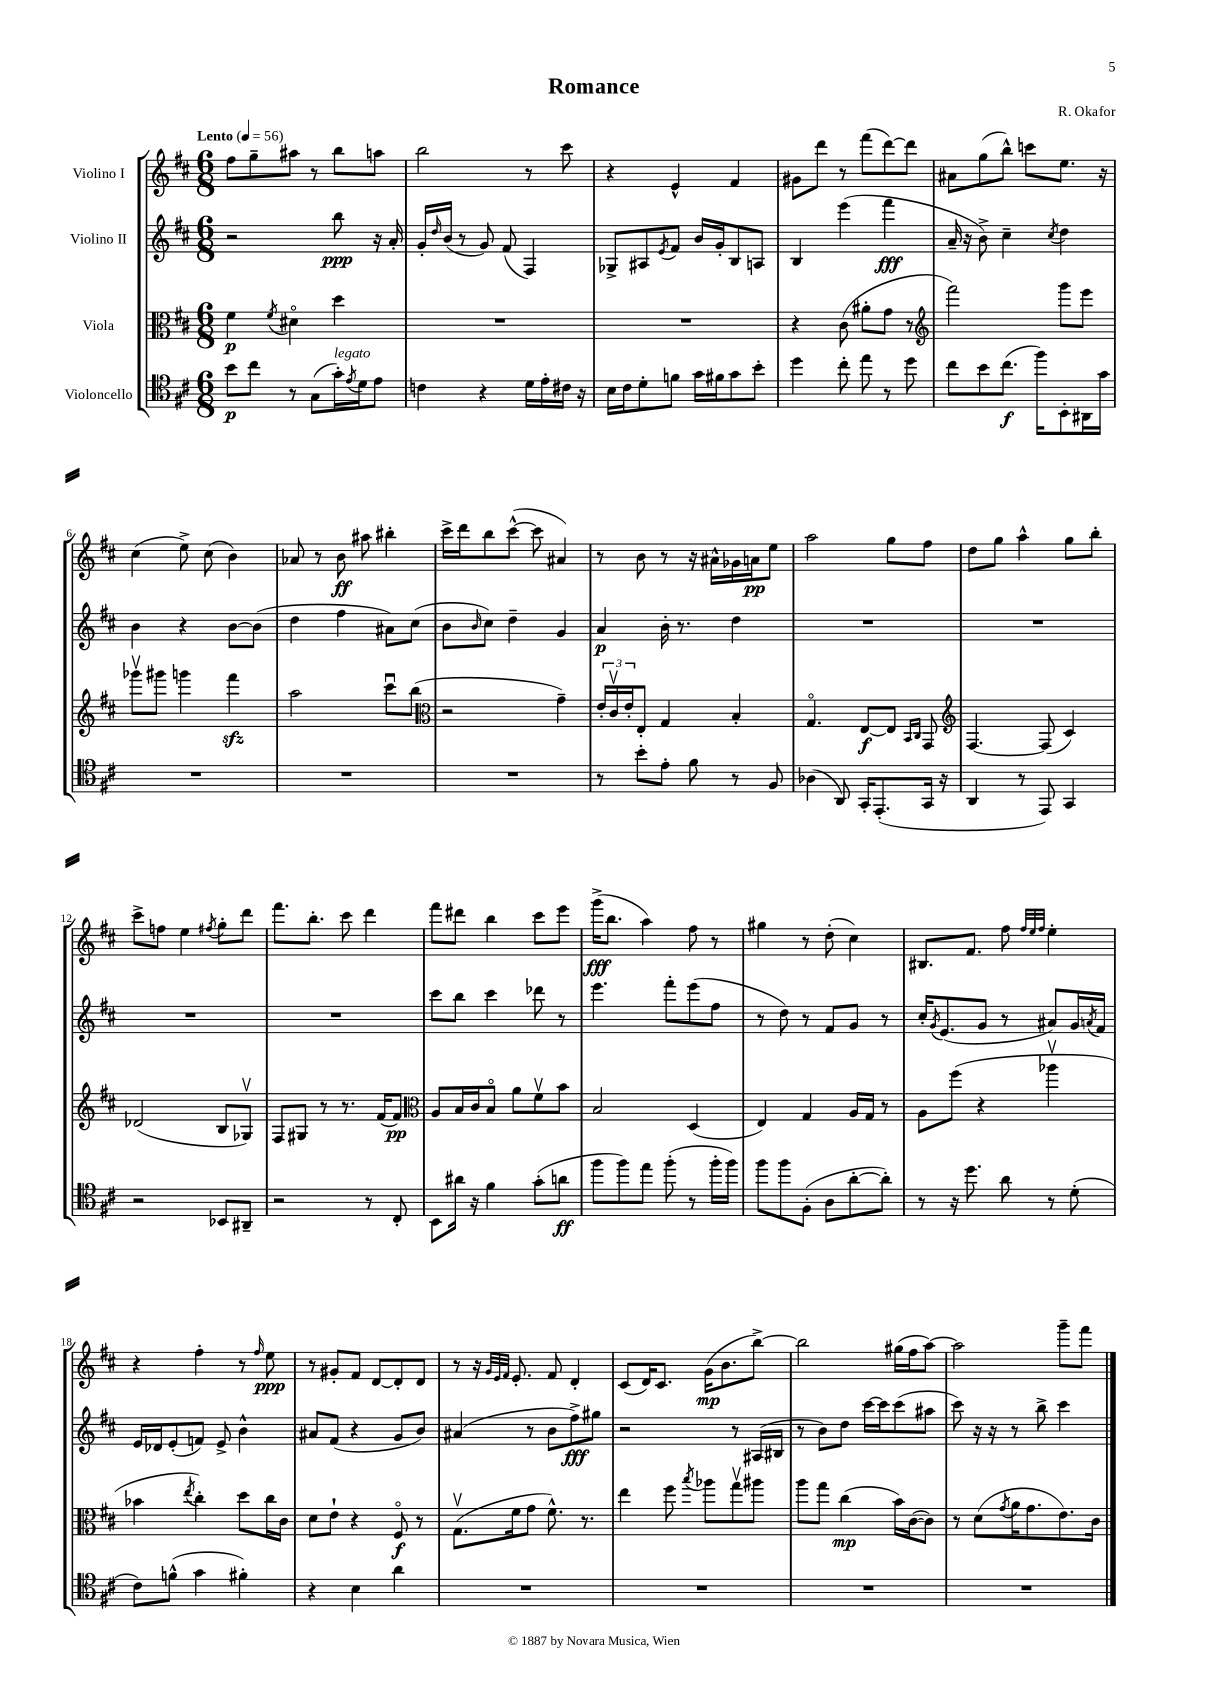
\header { title = "Romance" composer = "R. Okafor" }
<<
\new StaffGroup <<
\new Staff = "s0" \with { instrumentName = "Violino I" } {
    \clef treble \key d \major \numericTimeSignature \time 6/8 \tempo "Lento" 4 = 56
    fis''8 g''8-- ais''8 r8 b''8 a''8 |
    b''2 r8 cis'''8 |
    r4 e'4-^ fis'4 |
    gis'8 d'''8 r8 fis'''8( d'''8~) d'''8 |
    ais'8 g''8( b''8-^) c'''8 e''8. r16 |
    cis''4( e''8->) cis''8( b'4) |
    aes'8 r8 b'8\ff ais''8 bis''4-. |
    cis'''16-> d'''16 b''8 cis'''8~-^( cis'''8 ais'4) |
    r8 b'8 r8 r16 ais'16-^ ges'16 a'16\pp e''8 |
    a''2 g''8 fis''8 |
    d''8 g''8 a''4-^ g''8 b''8-. |
    cis'''8-> f''8 e''4 \acciaccatura { fis''8 } g''8-. d'''8 |
    fis'''8. b''8.-. cis'''8 d'''4 |
    fis'''8 dis'''8 b''4 cis'''8 e'''8 |
    g'''16->\fff( b''8. a''4) fis''8 r8 |
    gis''4 r8 d''8-.( cis''4) |
    bis8. fis'8. fis''8 \grace { fis''32 e''32 fis''32 } e''4-. |
    r4 fis''4-. r8 \grace { fis''16 } e''8\ppp |
    r8 gis'8-. fis'8 d'8~ d'8-. d'8 |
    r8 r16 \grace { g'32 e'32 fis'32 } e'8.-. fis'8 d'4-. |
    cis'8( d'16) cis'8. g'16\mp( b'8. b''8~->) |
    b''2 gis''16( fis''16 a''8~) |
    a''2 g'''8-- fis'''8 \bar "|." |
}
\new Staff = "s1" \with { instrumentName = "Violino II" } {
    \clef treble \key d \major \numericTimeSignature \time 6/8
    r2 b''8\ppp r16 a'16-. |
    g'16-. \grace { d''16 } b'16( r8 g'8) fis'8( fis4) |
    ges8-> ais8 \acciaccatura { e'8 } fis'8 b'16 g'16-. b8 a8 |
    b4 e'''4( fis'''4\fff |
    a'16-- r16 b'8->) cis''4-- \acciaccatura { cis''8 } d''4 |
    b'4 r4 b'8~ b'8( |
    d''4 fis''4 ais'8) cis''8( |
    b'8 \grace { b'16 } cis''8) d''4-- g'4 |
    a'4\p b'16-. r8. d''4 |
    R2. |
    R2. |
    R2. |
    R2. |
    cis'''8 b''8 cis'''4 des'''8 r8 |
    e'''4. fis'''8-. e'''8( fis''8 |
    r8 d''8) r8 fis'8 g'8 r8 |
    cis''16-. \acciaccatura { g'8 } e'8.( g'8 r8 ais'8) g'16 \acciaccatura { a'8 } fis'16 |
    e'16 des'16 e'8-.( f'8) e'8-> b'4-^ |
    ais'8 fis'8( r4 g'8 b'8) |
    ais'4( r8 b'8 fis''8->\fff) gis''8 |
    r2 r8 ais16( bis16 |
    r8 b'8) d''8 cis'''16~ cis'''16 cis'''8( ais''8 |
    cis'''8) r16 r16 r8 b''8-> cis'''4 \bar "|." |
}
\new Staff = "s2" \with { instrumentName = "Viola" } {
    \clef alto \key d \major \numericTimeSignature \time 6/8
    fis'4\p \acciaccatura { fis'8 } dis'4\flageolet d''4 |
    R2. |
    R2. |
    r4 cis'8( ais'8-. g'8 r8 |
    \clef treble fis'''2) g'''8 e'''8 |
    ges'''8\upbow gis'''8 g'''4 fis'''4\sfz |
    a''2 cis'''8\downbow b''8( |
    \clef alto r2 g'4--) |
    \tuplet 3/2 { e'16-. cis'16\upbow e'16-. } e8-. g4 b4-. |
    g4.\flageolet e8~\f e8 \grace { b,16 cis16 } g,8 |
    \clef treble fis4.~ fis8( cis'4) |
    des'2( b8 ges8\upbow) |
    fis8 gis8 r8 r8. fis'16( fis'8\pp) |
    \clef alto a8 b16 cis'16 b8\flageolet a'8 fis'8\upbow b'8 |
    b2 d4( |
    e4) g4 a16 g16 r8 |
    a8 fis''8( r4 aes''4\upbow |
    bes'4 \acciaccatura { e''8 } cis''4-.) d''8 cis''16 cis'16 |
    d'8 e'8-! r4 fis8\flageolet\f r8 |
    g8.\upbow( fis'16 g'8 fis'8.-^) r8. |
    e''4 fis''8 \acciaccatura { b''8 } aes''8 g''8\upbow ais''8 |
    a''8 g''8 cis''4\mp( b'16) cis'16~( cis'8) |
    r8 d'8( \acciaccatura { g'8 } a'16 g'8. e'8.) cis'16 \bar "|." |
}
\new Staff = "s3" \with { instrumentName = "Violoncello" } {
    \clef tenor \key d \major \numericTimeSignature \time 6/8
    b'8\p cis''8 r8 g8( g'16-.^\markup { \italic "legato" }) \acciaccatura { e'8 } d'16 e'8 |
    c'4 r4 d'16 e'16-. cis'16 r16 |
    b16 cis'16 d'8-. f'8 g'16 fis'16 g'8 b'8-. |
    d''4 cis''8-. e''8 r8 d''8 |
    cis''8 b'8 cis''8.\f( fis''16) b,8-. ais,16 g'16 |
    R2. |
    R2. |
    R2. |
    r8 b'8-. e'8-. fis'8 r8 fis8 |
    aes4( a,8) g,16-. e,8.-.( g,16 r16 |
    a,4 r8 e,8) g,4 |
    r2 bes,8 ais,8-- |
    r2 r8 cis8-. |
    b,8 ais'16 r16 fis'4 g'8-.( a'8\ff |
    fis''8 fis''8) e''8 fis''8-.( r8 fis''16-. fis''16) |
    fis''8 fis''8 fis8-.( a8 a'8~-. a'8-.) |
    r8 r16 d''8. a'8 r8 d'8-.( |
    cis'8) f'8-^( g'4 fis'4-.) |
    r4 b4 a'4 |
    R2. |
    R2. |
    R2. |
    R2. \bar "|." |
}
>>
>>
